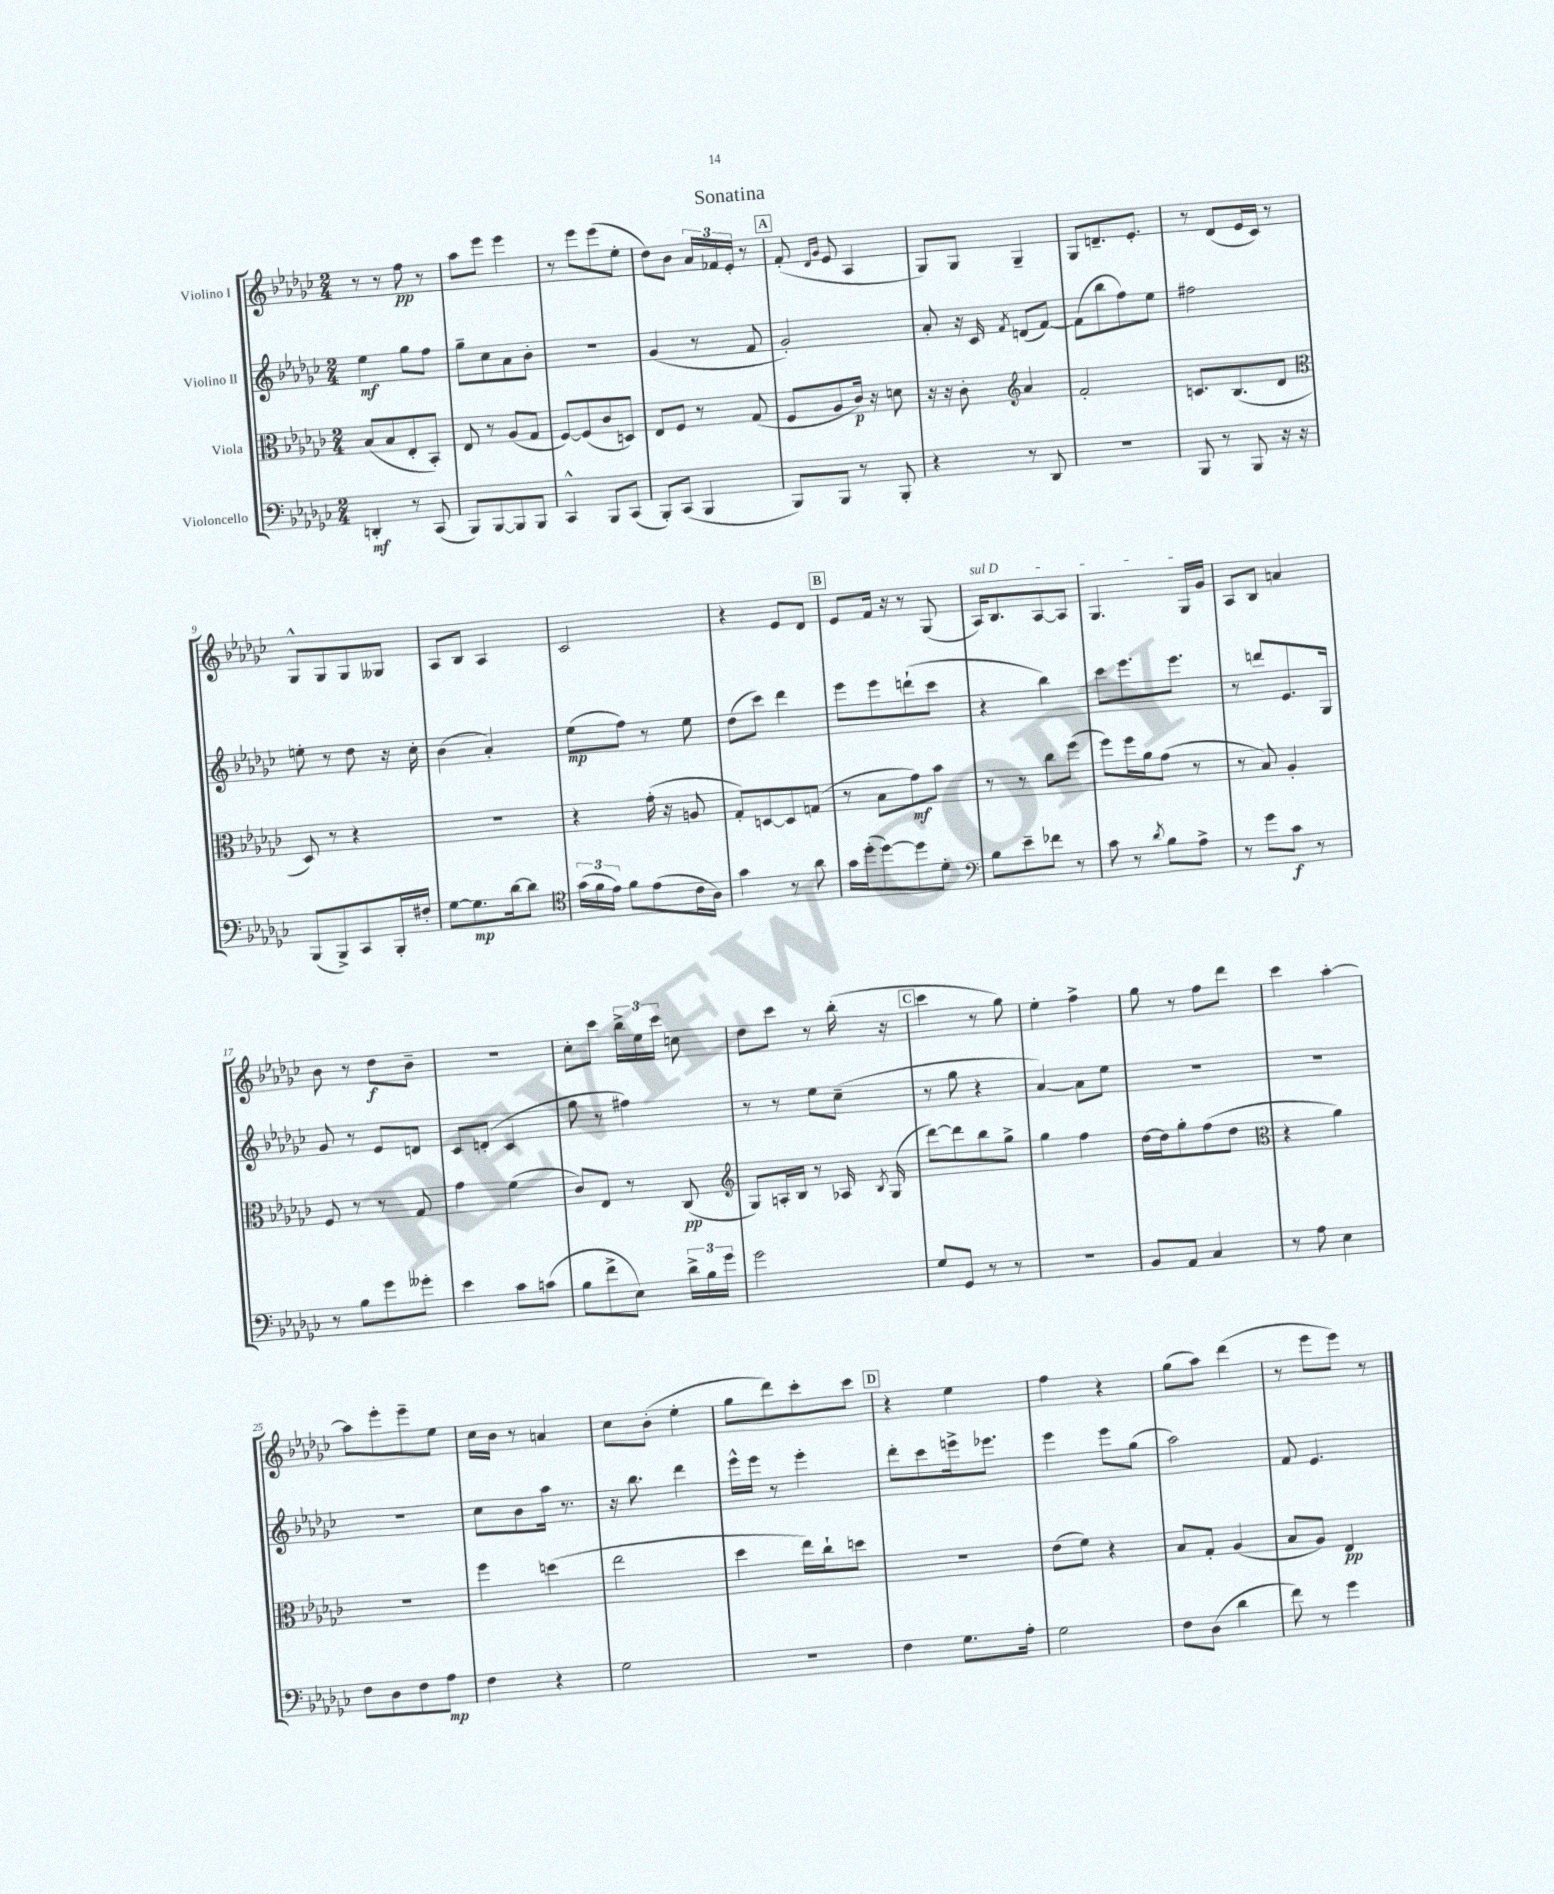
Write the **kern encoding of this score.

**kern	**dynam	**kern	**dynam	**kern	**dynam	**kern	**dynam
*part4	*part4	*part3	*part3	*part2	*part2	*part1	*part1
*staff4	*staff4	*staff3	*staff3	*staff2	*staff2	*staff1	*staff1
*I"Violoncello	*	*I"Viola	*	*I"Violino II	*	*I"Violino I	*
*clefF4	*	*clefC3	*	*clefG2	*	*clefG2	*
*k[b-e-a-d-g-c-]	*	*k[b-e-a-d-g-c-]	*	*k[b-e-a-d-g-c-]	*	*k[b-e-a-d-g-c-]	*
*M2/4	*	*M2/4	*	*M2/4	*	*M2/4	*
=1	=1	=1	=1	=1	=1	=1	=1
4DDn'/	mf	(8B-/L	.	4ee-\	mf	8r	.
.	.	8B-/	.	.	.	8r	.
8r	.	8E-'/	.	8gg-\L	.	8ff\	pp
(8CC-/	.	8BB-'/J)	.	8ff\J	.	8r	.
=2	=2	=2	=2	=2	=2	=2	=2
8BBB-/L)	.	8E-/	.	8gg-~\L	.	8aa-\L	.
[8BBB-/	.	8r	.	8cc-\	.	8eee-\J	.
8BBB-/]	.	(8A-/L	.	8a-\	.	4eee-\	.
8BBB-/J	.	8G-/J	.	8b-'\J	.	.	.
=3	=3	=3	=3	=3	=3	=3	=3
4CC-^^/	.	[8F/L)	.	2r	.	8r	.
.	.	(8F/]	.	.	.	8eee-\L	.
8BBB-/L	.	8c-/	.	.	.	(8eee-\	.
(8CC-/J	.	8Dn/J)	.	.	.	8ee-'\J	.
=4	=4	=4	=4	=4	=4	=4	=4
8BBB-'/L)	.	8E-/L	.	(4g-/	.	8dd-\L)	.
(8CC-/J	.	8F/J	.	.	.	8b-\J	.
4BBB-/	.	8r	.	8r	.	24a-/LL	.
.	.	.	.	.	.	24f-X/	.
.	.	.	.	.	.	24e-'/JJ	.
.	.	(8G-/	.	8f/	.	8r	.
!!LO:REH:place=s1:t=A
=5	=5	=5	=5	=5	=5	=5	=5
8BBB-/L)	.	8F/L	.	2g-'/)	.	(8f'/	.
.	.	.	.	.	.	16qqd-/LL	.
.	.	.	.	.	.	16qqg-/JJ	.
8BBB-/J	.	8A-/	.	.	.	8e-/	.
8r	.	16c-/Jk)	p	.	.	4A-/	.
.	.	16r	.	.	.	.	.
8BBB-'/	.	8dn\	.	.	.	.	.
=6	=6	=6	=6	=6	=6	=6	=6
4r	.	16r	.	8a-'/	.	8G-/L)	.
.	.	16r	.	.	.	.	.
.	.	8c-'\	.	16r	.	8G-/J	.
.	.	.	.	16c-/	.	.	.
*	*	*clefG2	*	*	*	*	*
.	.	.	.	8qf/	.	.	.
8r	.	4a-/	.	(8dn/L	.	4G-~/	.
8DD-/	.	.	.	[8f/J)	.	.	.
=7	=7	=7	=7	=7	=7	=7	=7
2r	.	2f'/	.	(8f\L]	.	8G-/L	.
.	.	.	.	8bb-\	.	8.dn~/	.
.	.	.	.	8ff\)	.	.	.
.	.	.	.	.	.	8.e-'/J	.
.	.	.	.	8ee-\J	.	.	.
=8	=8	=8	=8	=8	=8	=8	=8
8BBB-/	.	8.cn/L	.	2ff#X\	.	8r	.
8r	.	.	.	.	.	(8d-/L	.
.	.	(8.B-/	.	.	.	.	.
8BBB-/	.	.	.	.	.	16e-/L	.
.	.	.	.	.	.	16c-/JJ)	.
16r	.	8d-/J	.	.	.	8r	.
16r	.	.	.	.	.	.	.
!!LO:LB:g=z
=9	=9	=9	=9	=9	=9	=9	=9
*	*	*clefC3	*	*	*	*	*
(8BBB-/L	.	8D-/)	.	8een'\	.	8G-^^/L	.
8BBB-^/)	.	8r	.	8r	.	8G-/	.
8CC-/	.	4r	.	8dd-\	.	8G-/	.
16BBB-'/L	.	.	.	16r	.	8G--X/J	.
16F#X'/JJ	.	.	.	16cc-'\	.	.	.
=10	=10	=10	=10	=10	=10	=10	=10
[8G-\L	.	2r	.	(4b-\	.	8A-/L	.
8.G-\]	mp	.	.	.	.	8B-/J	.
.	.	.	.	4a-'/)	.	4A-/	.
[16d-\k	.	.	.	.	.	.	.
8d-\J]	.	.	.	.	.	.	.
=11	=11	=11	=11	=11	=11	=11	=11
*clefC4	*	*	*	*	*	*	*
(24g-\LL	.	4r	.	(8ee-\L	mp	2c-/	.
24f\	.	.	.	.	.	.	.
24e-\JJ)	.	.	.	.	.	.	.
8f\L	.	.	.	8ff\J)	.	.	.
(8e-\	.	(16g-'\	.	8r	.	.	.
.	.	16r	.	.	.	.	.
16c-\L	.	8An/	.	8ee-\	.	.	.
16A-\JJ)	.	.	.	.	.	.	.
=12	=12	=12	=12	=12	=12	=12	=12
4g-\	.	8G-'/L)	.	(8dd-\L	.	4r	.
.	.	[8Dn/	.	8ccc-\J)	.	.	.
8r	.	8D/]	.	4ddd-\	.	8e-/L	.
8a-\	.	(8Gn/J	.	.	.	8d-/J	.
!!LO:REH:place=s1:t=B
=13	=13	=13	=13	=13	=13	=13	=13
16g-\LL	.	8r	.	8eee-\L	.	8e-/L	.
(16dd-'\J	.	.	.	.	.	.	.
[8dd-\)	.	8B-\L	.	8eee-\	.	16f/Jk	.
.	.	.	.	.	.	16r	.
8dd-\]	.	8g-\)	mf	(8dddn`\	.	8r	.
8d-'\J	.	8b-\J	.	8ccc-\J	.	(8G-/	.
=14	=14	=14	=14	=14	=14	=14	=14
*clefF4	*	*	*	*	*	*	*
!	!	!	!	!	!	!LO:TX:a:i:t=sul D	!
8B-\L	.	8r	.	4r	.	16A-/KL)	.
.	.	.	.	.	.	8.B-/	.
8e-~\	.	8r	.	.	.	.	.
8f-X\J	.	8cc-\L	.	4bb-\)	.	[8A-/	.
8r	.	(8ff\J	.	.	.	8A-/J]	.
=15	=15	=15	=15	=15	=15	=15	=15
8c-\	.	8ff\L)	.	8ccc-\L	.	4.G-/	.
8r	.	16ff\L	.	8.eee-\	.	.	.
.	.	16a-\J	.	.	.	.	.
8qd-/	.	.	.	.	.	.	.
8B-\L	.	(8g-\J	.	.	.	.	.
.	.	.	.	8.eee-\J	.	.	.
8A-^\J	.	8r	.	.	.	16G-/LL	.
.	.	.	.	.	.	16g-/JJ	.
=16	=16	=16	=16	=16	=16	=16	=16
8r	.	8r	.	8r	.	8A-/L	.
8g-\L	.	8B-/)	.	8dddn/L	.	8B-/J	.
8c-\J	f	4A-'/	.	8.e-/	.	4an/	.
8r	.	.	.	.	.	.	.
.	.	.	.	16G-/Jk	.	.	.
!!LO:LB:g=z
=17	=17	=17	=17	=17	=17	=17	=17
8r	.	8F/	.	8g-/	.	8b-\	.
8B-\L	.	8r	.	8r	.	8r	.
8g-\	.	8r	.	8e-/L	.	8dd-\L	f
8g--X'\J	.	8G-/	.	8dn/J	.	8b-~\J	.
=18	=18	=18	=18	=18	=18	=18	=18
4e-\	.	4g-\	.	8c-/L	.	2r	.
.	.	.	.	(8dn'/J	.	.	.
8c-\L	.	(4f\	.	4c-/	.	.	.
(8cn\J	.	.	.	.	.	.	.
=19	=19	=19	=19	=19	=19	=19	=19
8B-\L	.	8c-/L)	.	8gg-\	.	8cc-'\L	.
8f^\	.	8E-/J	.	8r	.	8ccc-\J	.
8E-\J)	.	8r	.	4ff#X\)	.	24bb-^\LL	.
.	.	.	.	.	.	24ee-\	.
.	.	.	.	.	.	24ccc-\JJ	.
24d-^\LL	.	(8C-/	pp	.	.	8ccn\	.
24B-\	.	.	.	.	.	.	.
24g-\JJ	.	.	.	.	.	.	.
=20	=20	=20	=20	=20	=20	=20	=20
*	*	*clefG2	*	*	*	*	*
2g-\	.	8G-/L)	.	8r	.	8dd-\L	.
.	.	16An'/L	.	8r	.	8ccc-\J	.
.	.	16B-/JJ	.	.	.	.	.
.	.	8r	.	8ee-\L	.	8r	.
.	.	16A-X/	.	(8cc-~\J	.	(16bb-'\	.
.	.	8qB-/	.	.	.	.	.
.	.	(16G-/	.	.	.	16r	.
!!LO:REH:place=s1:t=C
=21	=21	=21	=21	=21	=21	=21	=21
8G-/L	.	[8ddd-\L)	.	8r	.	4ccc-\	.
8GG-/J	.	8ddd-\]	.	8gg-\	.	.	.
8r	.	8bb-\	.	4r	.	8r	.
8r	.	8gg-^\J	.	.	.	8gg-\)	.
=22	=22	=22	=22	=22	=22	=22	=22
2r	.	4gg-\	.	[4a-/)	.	4ee-'\	.
.	.	4ff\	.	8a-\L]	.	4ff^\	.
.	.	.	.	8ee-\J	.	.	.
=23	=23	=23	=23	=23	=23	=23	=23
8BB-/L	.	[16dd-\LL	.	2r	.	8gg-\	.
.	.	16dd-\J]	.	.	.	.	.
8AA-/J	.	8gg-'\	.	.	.	8r	.
4C-/	.	(8ff\	.	.	.	8ff\L	.
.	.	8dd-\J	.	.	.	8ddd-\J	.
=24	=24	=24	=24	=24	=24	=24	=24
*	*	*clefC3	*	*	*	*	*
8r	.	4r	.	2r	.	4ccc-\	.
8A-\	.	.	.	.	.	.	.
4E-\	.	4a-\)	.	.	.	[4aa-'\	.
!!LO:LB:g=z
=25	=25	=25	=25	=25	=25	=25	=25
8F\L	.	2r	.	2r	.	8aa-\L]	.
8D-\	.	.	.	.	.	8eee-'\	.
8F\	.	.	.	.	.	8eee-~\	.
8A-\J	mp	.	.	.	.	8ee-\J	.
=26	=26	=26	=26	=26	=26	=26	=26
4F\	.	4ff\	.	8cc-\L	.	16cc-\LL	.
.	.	.	.	.	.	16b-\JJ	.
.	.	.	.	8b-\	.	8r	.
4r	.	(4ddn\	.	16aa-\Jk	.	4an/	.
.	.	.	.	8.r	.	.	.
=27	=27	=27	=27	=27	=27	=27	=27
2G-\	.	2ee-\	.	16r	.	8cc-\L	.
.	.	.	.	8.bb-\	.	.	.
.	.	.	.	.	.	(8b-'\J	.
.	.	.	.	4ddd-\	.	4ee-'\	.
=28	=28	=28	=28	=28	=28	=28	=28
2r	.	4dd-\	.	16eee-^^\LL	.	8gg-\L	.
.	.	.	.	16eee-\JJ	.	.	.
.	.	.	.	8r	.	8ddd-\)	.
.	.	16ee-\LL)	.	4eee-'\	.	8ccc-'\	.
.	.	16cc-`\J	.	.	.	.	.
.	.	8ddn\J	.	.	.	8ccc-\J	.
!!LO:REH:place=s1:t=D
=29	=29	=29	=29	=29	=29	=29	=29
4F\	.	2r	.	8ddd-'\L	.	4r	.
.	.	.	.	8ccc-\	.	.	.
8.G-\L	.	.	.	16eeen^\k	.	4ee-\	.
.	.	.	.	8.eee-X\J	.	.	.
16A-'\Jk	.	.	.	.	.	.	.
=30	=30	=30	=30	=30	=30	=30	=30
2G-\	.	(8e-\L	.	4eee-\	.	4ff\	.
.	.	8f\J)	.	.	.	.	.
.	.	4r	.	8eee-\L	.	4r	.
.	.	.	.	(8gg-\J	.	.	.
=31	=31	=31	=31	=31	=31	=31	=31
8F\L	.	8B-/L	.	2aa-\)	.	(8gg-\L	.
(8D-\J	.	8G-'/J	.	.	.	8aa-\J)	.
4d-\	.	(4A-/	.	.	.	(4ddd-\	.
=32	=32	=32	=32	=32	=32	=32	=32
8f\)	.	8B-/L	.	8f/	.	8r	.
8r	.	8A-/J)	.	4.e-/	.	8eee-\L	.
4g-\	.	4E-/	pp	.	.	8eee-\J)	.
.	.	.	.	.	.	8r	.
==	==	==	==	==	==	==	==
*-	*-	*-	*-	*-	*-	*-	*-
